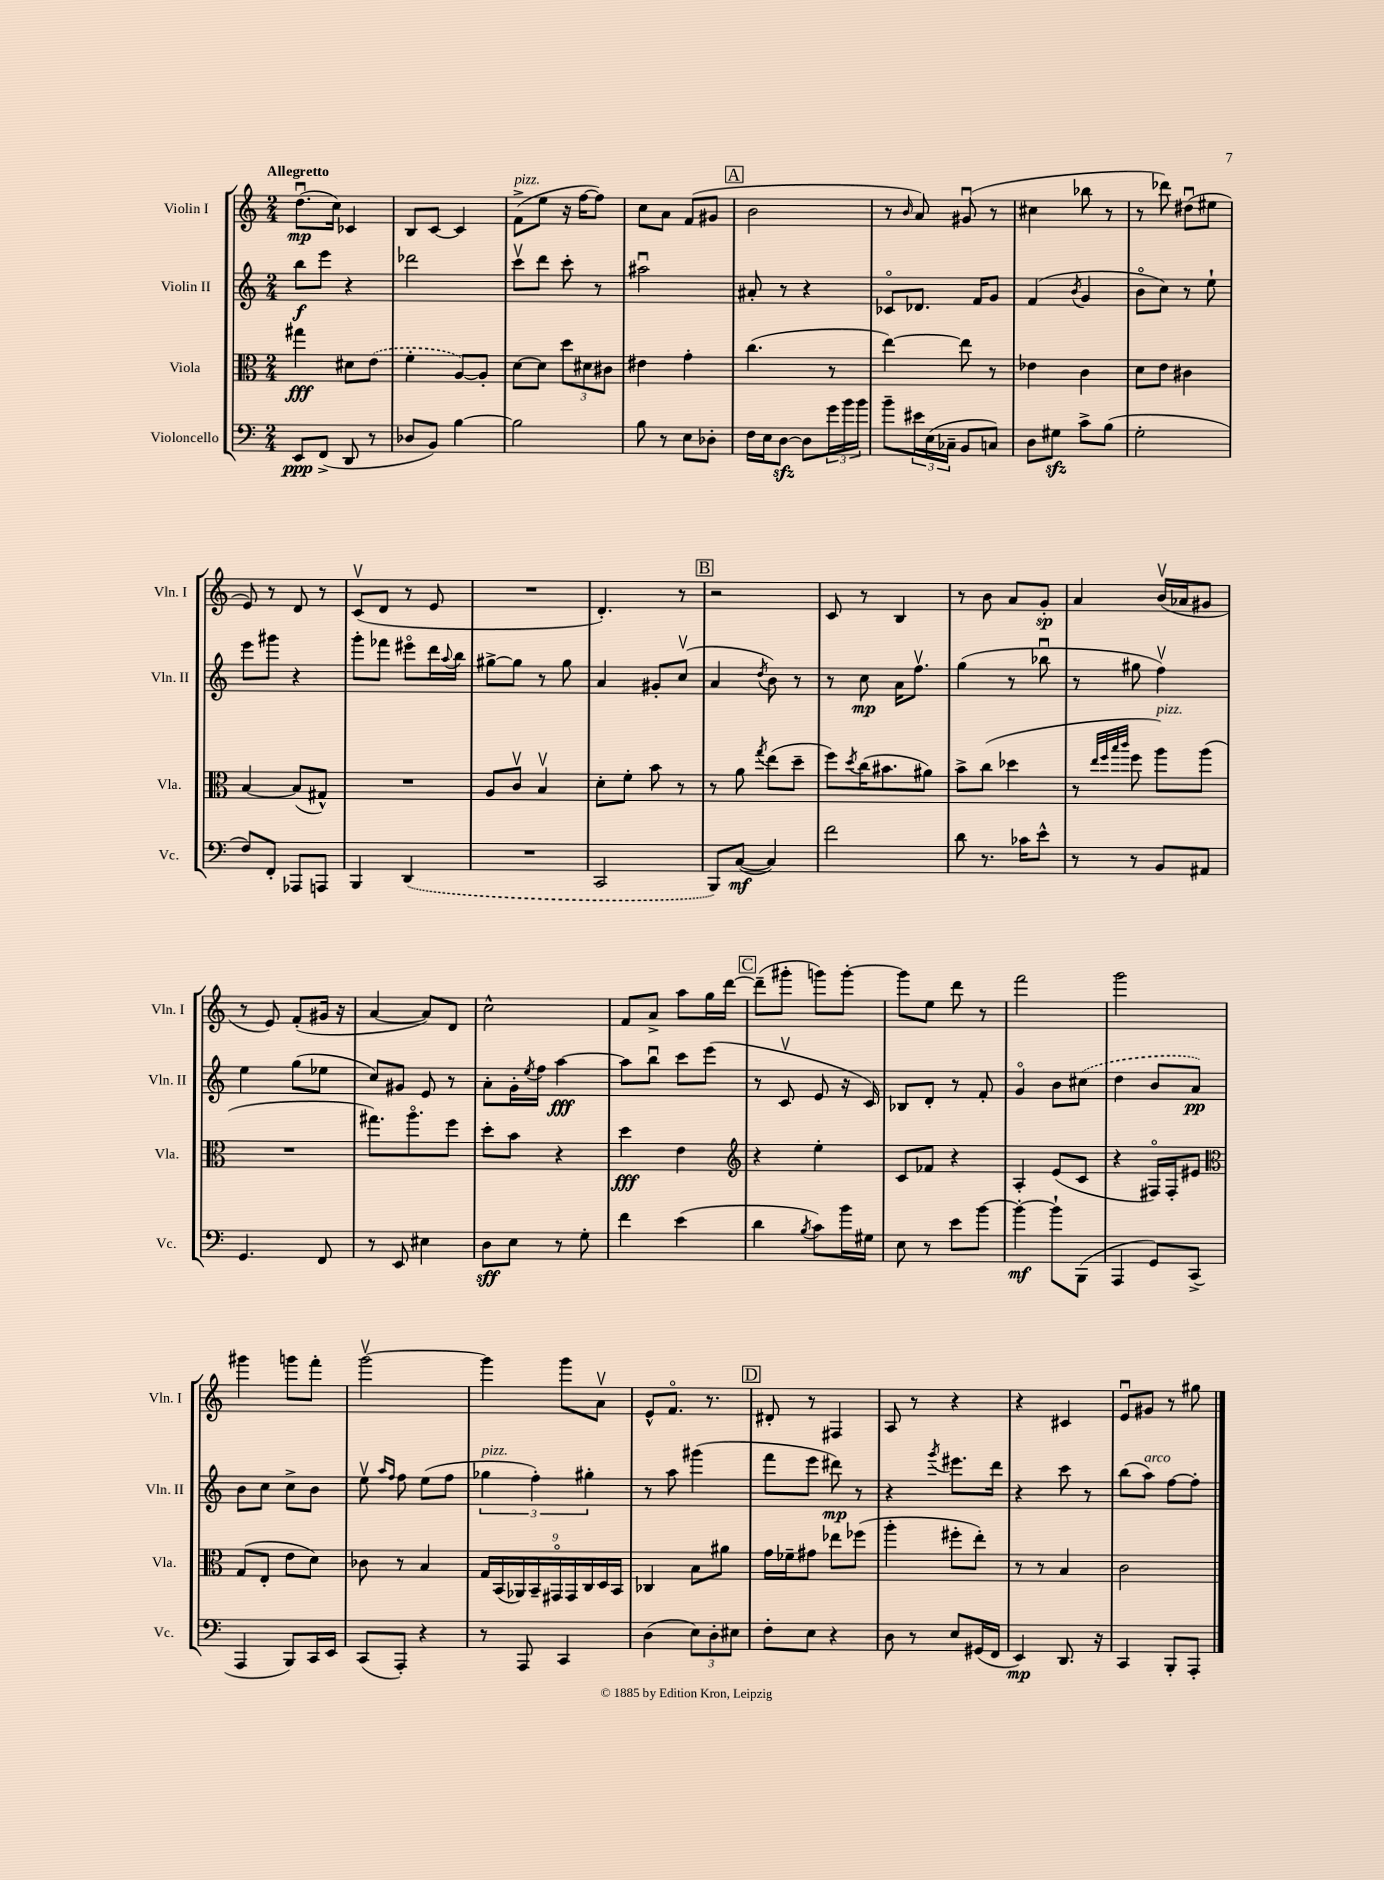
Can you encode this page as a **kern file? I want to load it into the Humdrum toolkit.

**kern	**dynam	**kern	**dynam	**kern	**dynam	**kern	**dynam
*part4	*part4	*part3	*part3	*part2	*part2	*part1	*part1
*staff4	*staff4	*staff3	*staff3	*staff2	*staff2	*staff1	*staff1
*I"Violoncello	*	*I"Viola	*	*I"Violin II	*	*I"Violin I	*
*I'Vc.	*	*I'Vla.	*	*I'Vln. II	*	*I'Vln. I	*
*clefF4	*	*clefC3	*	*clefG2	*	*clefG2	*
*k[]	*	*k[]	*	*k[]	*	*k[]	*
*M2/4	*	*M2/4	*	*M2/4	*	*M2/4	*
=1	=1	=1	=1	=1	=1	=1	=1
!	!	!	!	!	!	!LO:TX:a:B:t=Allegretto	!
8EE/L	ppp	4gg#X\	fff	8bb\L	f	(8.ddu\L	mp
(8FF^/J	.	.	.	8eee\J	.	.	.
.	.	.	.	.	.	16cc\Jk)	.
8DD/	.	8d#X\L	.	4r	.	4c-X/	.
8r	.	(8e\J	.	.	.	.	.
=2	=2	=2	=2	=2	=2	=2	=2
8D-X/L	.	4f'\	.	2ddd-X\	.	8B/L	.
8BB/J)	.	.	.	.	.	[8c/J	.
[4B\	.	[8A/L)	.	.	.	4c/]	.
.	.	8A'/J]	.	.	.	.	.
=3	=3	=3	=3	=3	=3	=3	=3
!	!	!	!	!	!	!LO:TX:a:i:t=pizz.	!
2B\]	.	[8d\L	.	8cccv\L	.	(8f^\L	.
.	.	8d\J]	.	8ddd\J	.	8ee\J	.
.	.	12dd\L	.	8ccc'\	.	16r	.
.	.	.	.	.	.	[16ff\KL	.
.	.	12d#X\	.	.	.	.	.
.	.	.	.	8r	.	8ff\J])	.
.	.	12c#X\J	.	.	.	.	.
=4	=4	=4	=4	=4	=4	=4	=4
8B\	.	4e#X\	.	2aa#Xu\	.	8cc\L	.
8r	.	.	.	.	.	8a\J	.
8E\L	.	4g'\	.	.	.	(8f/L	.
8D-X'\J	.	.	.	.	.	8g#X/J	.
!!LO:REH:place=s1:t=A
=5	=5	=5	=5	=5	=5	=5	=5
16F\LL	.	(4.cc\	.	8a#X'/	.	2b\	.
16E\J	.	.	.	.	.	.	.
[8Dzz\J	.	.	.	8r	.	.	.
8D\L]	.	.	.	4r	.	.	.
24g\L	.	8r	.	.	.	.	.
24b\	.	.	.	.	.	.	.
24b\JJ	.	.	.	.	.	.	.
=6	=6	=6	=6	=6	=6	=6	=6
8b~\L	.	[4ee\)	.	8c-X/L	.	8r	.
.	.	.	.	.	.	16qqb/	.
24e#X\L	.	.	.	8.d-X/J	.	8a/)	.
(24E\	.	.	.	.	.	.	.
24C-X~\JJ	.	.	.	.	.	.	.
8BB/L	.	8ee\]	.	.	.	(8g#Xu/	.
.	.	.	.	16f/KL	.	.	.
8Cn/J)	.	8r	.	8g/J	.	8r	.
=7	=7	=7	=7	=7	=7	=7	=7
8D\L	.	4e-X\	.	(4f/	.	4cc#X\	.
8G#Xzz\J	.	.	.	.	.	.	.
.	.	.	.	8qb/	.	.	.
8c^\L	.	4c\	.	4g/	.	8bb-X\	.
(8B\J	.	.	.	.	.	8r	.
=8	=8	=8	=8	=8	=8	=8	=8
2G'\	.	8d\L	.	8b\L	.	8r	.
.	.	8e\J	.	8cc\J)	.	8ddd-X\)	.
.	.	4c#X\	.	8r	.	(8dd#Xu\L	.
.	.	.	.	8ee`\	.	8ee#X\J	.
!!LO:LB:g=z
=9	=9	=9	=9	=9	=9	=9	=9
8F/L)	.	[4B/	.	8eee\L	.	8e/)	.
8FF'/J	.	.	.	8ggg#X\J	.	8r	.
8AAA-X/L	.	(8B/L]	.	4r	.	8d/	.
8AAAn/J	.	8G#X^^/J)	.	.	.	8r	.
=10	=10	=10	=10	=10	=10	=10	=10
4BBB/	.	2r	.	8ggg'\L	.	(8cv/L	.
.	.	.	.	8fff-X\J	.	8d/J	.
(4DD/	.	.	.	8eee#X\L	.	8r	.
.	.	.	.	16ddd\L	.	8e/	.
.	.	.	.	8qqaa/	.	.	.
.	.	.	.	16bb\JJ	.	.	.
=11	=11	=11	=11	=11	=11	=11	=11
2r	.	8A/L	.	[8gg#X^\L	.	2r	.
.	.	8cv/J	.	8gg#\J]	.	.	.
.	.	4Bv/	.	8r	.	.	.
.	.	.	.	8gg#\	.	.	.
=12	=12	=12	=12	=12	=12	=12	=12
2CC/	.	8d'\L	.	4a/	.	4.d'/)	.
.	.	8f'\J	.	.	.	.	.
.	.	8b\	.	8g#X'/L	.	.	.
.	.	8r	.	(8ccv/J	.	8r	.
!!LO:REH:place=s1:t=B
=13	=13	=13	=13	=13	=13	=13	=13
8BBB/L)	.	8r	.	4a/	.	2r	.
([8C/J	mf	8a\	.	.	.	.	.
.	.	8qgg/	.	8qdd/	.	.	.
4C/])	.	(8ee\L	.	8b\)	.	.	.
.	.	8dd~\J	.	8r	.	.	.
=14	=14	=14	=14	=14	=14	=14	=14
2f\	.	8ff\L)	.	8r	.	8c/	.
.	.	8qdd/	.	.	.	.	.
.	.	(16cc\K	.	8cc\	mp	8r	.
.	.	8.b#X\	.	.	.	.	.
.	.	.	.	16a\KL	.	4B/	.
.	.	.	.	8.ffv\J	.	.	.
.	.	8a#X\J)	.	.	.	.	.
=15	=15	=15	=15	=15	=15	=15	=15
8d\	.	8b^\L	.	(4gg\	.	8r	.
8.r	.	(8cc\J	.	.	.	8b\	.
.	.	4dd-X\	.	8r	.	8a/L	.
16c-X\KL	.	.	.	.	.	.	.
8e^^\J	.	.	.	8bb-Xu\	.	8g'/J	sp
=16	=16	=16	=16	=16	=16	=16	=16
8r	.	8r	.	8r	.	4a/	.
.	.	32qqee/LLL	.	.	.	.	.
.	.	32qqff/	.	.	.	.	.
.	.	32qqbb/	.	.	.	.	.
.	.	32qqccc/JJJ	.	.	.	.	.
8r	.	8ff\	.	8gg#X\	.	.	.
!	!	!LO:TX:a:i:t=pizz.	!	!	!	!	!
8BB/L	.	8aa\L)	.	4ffv\)	.	(16bv/LL	.
.	.	.	.	.	.	16a-X/J	.
8AA#X/J	.	(8aa\J	.	.	.	8g#X/J	.
!!LO:LB:g=z
=17	=17	=17	=17	=17	=17	=17	=17
4.GG/	.	2r	.	4ee\	.	8r	.
.	.	.	.	.	.	8e/)	.
.	.	.	.	(8gg\L	.	(8f'/L	.
8FF/	.	.	.	8ee-X\J	.	16g#X/Jk	.
.	.	.	.	.	.	16r	.
=18	=18	=18	=18	=18	=18	=18	=18
8r	.	8.gg#X\L)	.	8cc/L)	.	[4a/	.
8EE/	.	.	.	8g#X/J	.	.	.
.	.	8.aa\	.	.	.	.	.
4E#X\	.	.	.	8e/	.	8a/L])	.
.	.	8ff\J	.	8r	.	8d/J	.
=19	=19	=19	=19	=19	=19	=19	=19
8D\L	sff	8dd'\L	.	8a'\L	.	2cc^^\	.
8E\J	.	8b\J	.	16g'\L	.	.	.
.	.	.	.	8qee/	.	.	.
.	.	.	.	16ff\JJ	.	.	.
8r	.	4r	.	[4aa\	fff	.	.
8G'\	.	.	.	.	.	.	.
=20	=20	=20	=20	=20	=20	=20	=20
4f\	.	4dd\	fff	8aa\L]	.	8f/L	.
.	.	.	.	8bbu\J	.	8a^/J	.
(4e\	.	4e\	.	8ccc\L	.	8aa\L	.
.	.	.	.	(8eee\J	.	16gg\L	.
.	.	.	.	.	.	[16ddd\JJ	.
!!LO:REH:place=s1:t=C
=21	=21	=21	=21	=21	=21	=21	=21
*	*	*clefG2	*	*	*	*	*
4d\	.	4r	.	8r	.	(8ddd~\L]	.
.	.	.	.	8cv/	.	8ggg#X'\J	.
8qB/	.	.	.	.	.	.	.
8c\L)	.	4ee'\	.	8e/	.	8gggn\L)	.
16b\L	.	.	.	16r	.	[8ggg'\J	.
16G#X\JJ	.	.	.	16c/)	.	.	.
=22	=22	=22	=22	=22	=22	=22	=22
8E\	.	8c/L	.	8B-X/L	.	8ggg\L]	.
8r	.	8f-X/J	.	8d'/J	.	8ee\J	.
8e\L	.	4r	.	8r	.	8ddd\	.
[8b\J	.	.	.	8f'/	.	8r	.
=23	=23	=23	=23	=23	=23	=23	=23
4b'\_	mf	4A'/	.	4g/	.	2fff\	.
8b`\L]	.	(8e/L	.	8b\L	.	.	.
(8BBB\J	.	8c/J	.	(8cc#X\J	.	.	.
=24	=24	=24	=24	=24	=24	=24	=24
4AAA/	.	4r	.	4dd\	.	2ggg\	.
8GG/L)	.	16F#X/LL)	.	8b/L	.	.	.
.	.	16F#'/J	.	.	.	.	.
(8CC^/J	.	8e#X/J	.	8a/J)	pp	.	.
!!LO:LB:g=z
=25	=25	=25	=25	=25	=25	=25	=25
*	*	*clefC3	*	*	*	*	*
4AAA/	.	(8G/L	.	8b\L	.	4ggg#X\	.
.	.	8E'/J	.	8cc\J	.	.	.
8BBB/L)	.	8e\L	.	8cc^\L	.	8gggn\L	.
16CC/L	.	8d\J)	.	8b\J	.	8fff'\J	.
16EE/JJ	.	.	.	.	.	.	.
=26	=26	=26	=26	=26	=26	=26	=26
(8CC/L	.	8c-X\	.	8eev\	.	[2gggv\	.
.	.	.	.	16qqaa/LL	.	.	.
.	.	.	.	16qqff/JJ	.	.	.
8AAA'/J)	.	8r	.	8ff\	.	.	.
4r	.	4B/	.	(8ee\L	.	.	.
.	.	.	.	8ff\J	.	.	.
=27	=27	=27	=27	=27	=27	=27	=27
!	!	!	!	!LO:TX:a:i:t=pizz.	!	!	!
8r	.	18G/LL	.	6gg-X\	.	4ggg\]	.
.	.	(18BB/	.	.	.	.	.
.	.	18AA-X/)	.	.	.	.	.
8AAA/	.	.	.	.	.	.	.
.	.	18BB~/	.	6ff'\)	.	.	.
.	.	18GG#X/	.	.	.	.	.
4CC/	.	.	.	.	.	8ggg\L	.
.	.	18GG#/	.	.	.	.	.
.	.	18C/	.	6gg#X'\	.	.	.
.	.	.	.	.	.	8av\J	.
.	.	18D/	.	.	.	.	.
.	.	18BB/JJ	.	.	.	.	.
=28	=28	=28	=28	=28	=28	=28	=28
(4D\	.	4C-X/	.	8r	.	8e^^/L	.
.	.	.	.	8aa\	.	8.f/J	.
12E\L)	.	8B\L	.	(4ggg#X\	.	.	.
.	.	.	.	.	.	8.r	.
12D'\	.	.	.	.	.	.	.
.	.	8a#X\J	.	.	.	.	.
12E#X\J	.	.	.	.	.	.	.
!!LO:REH:place=s1:t=D
=29	=29	=29	=29	=29	=29	=29	=29
8F'\L	.	16g\LL	.	8fff\L	.	8d#X'/	.
.	.	16f-X~\J	.	.	.	.	.
8E\J	.	8g#X\J	.	8eee\J	.	8r	.
4r	.	8ee-X\L	.	8ddd#X\)	mp	4F#X/	.
.	.	(8ff-X\J	.	8r	.	.	.
=30	=30	=30	=30	=30	=30	=30	=30
8D\	.	4aa'\	.	4r	.	8A/	.
8r	.	.	.	.	.	8r	.
.	.	.	.	8qggg/	.	.	.
8E/L	.	8ff#X'\L	.	8.eee#X\L	.	4r	.
(16GG#X/L	.	8ee'\J)	.	.	.	.	.
16FF/JJ	.	.	.	16ddd\Jk	.	.	.
=31	=31	=31	=31	=31	=31	=31	=31
4EE/)	mp	8r	.	4r	.	4r	.
.	.	8r	.	.	.	.	.
8.DD/	.	4B/	.	8ccc\	.	4c#X/	.
.	.	.	.	8r	.	.	.
16r	.	.	.	.	.	.	.
=32	=32	=32	=32	=32	=32	=32	=32
4CC/	.	2c\	.	(8bb\L	.	8eu/L	.
!	!	!	!	!LO:TX:a:i:t=arco	!	!	!
.	.	.	.	8aa\J)	.	8g#X/J	.
8BBB'/L	.	.	.	[8ff\L	.	8r	.
8AAA'/J	.	.	.	8ff'\J]	.	8gg#X\	.
==	==	==	==	==	==	==	==
*-	*-	*-	*-	*-	*-	*-	*-
